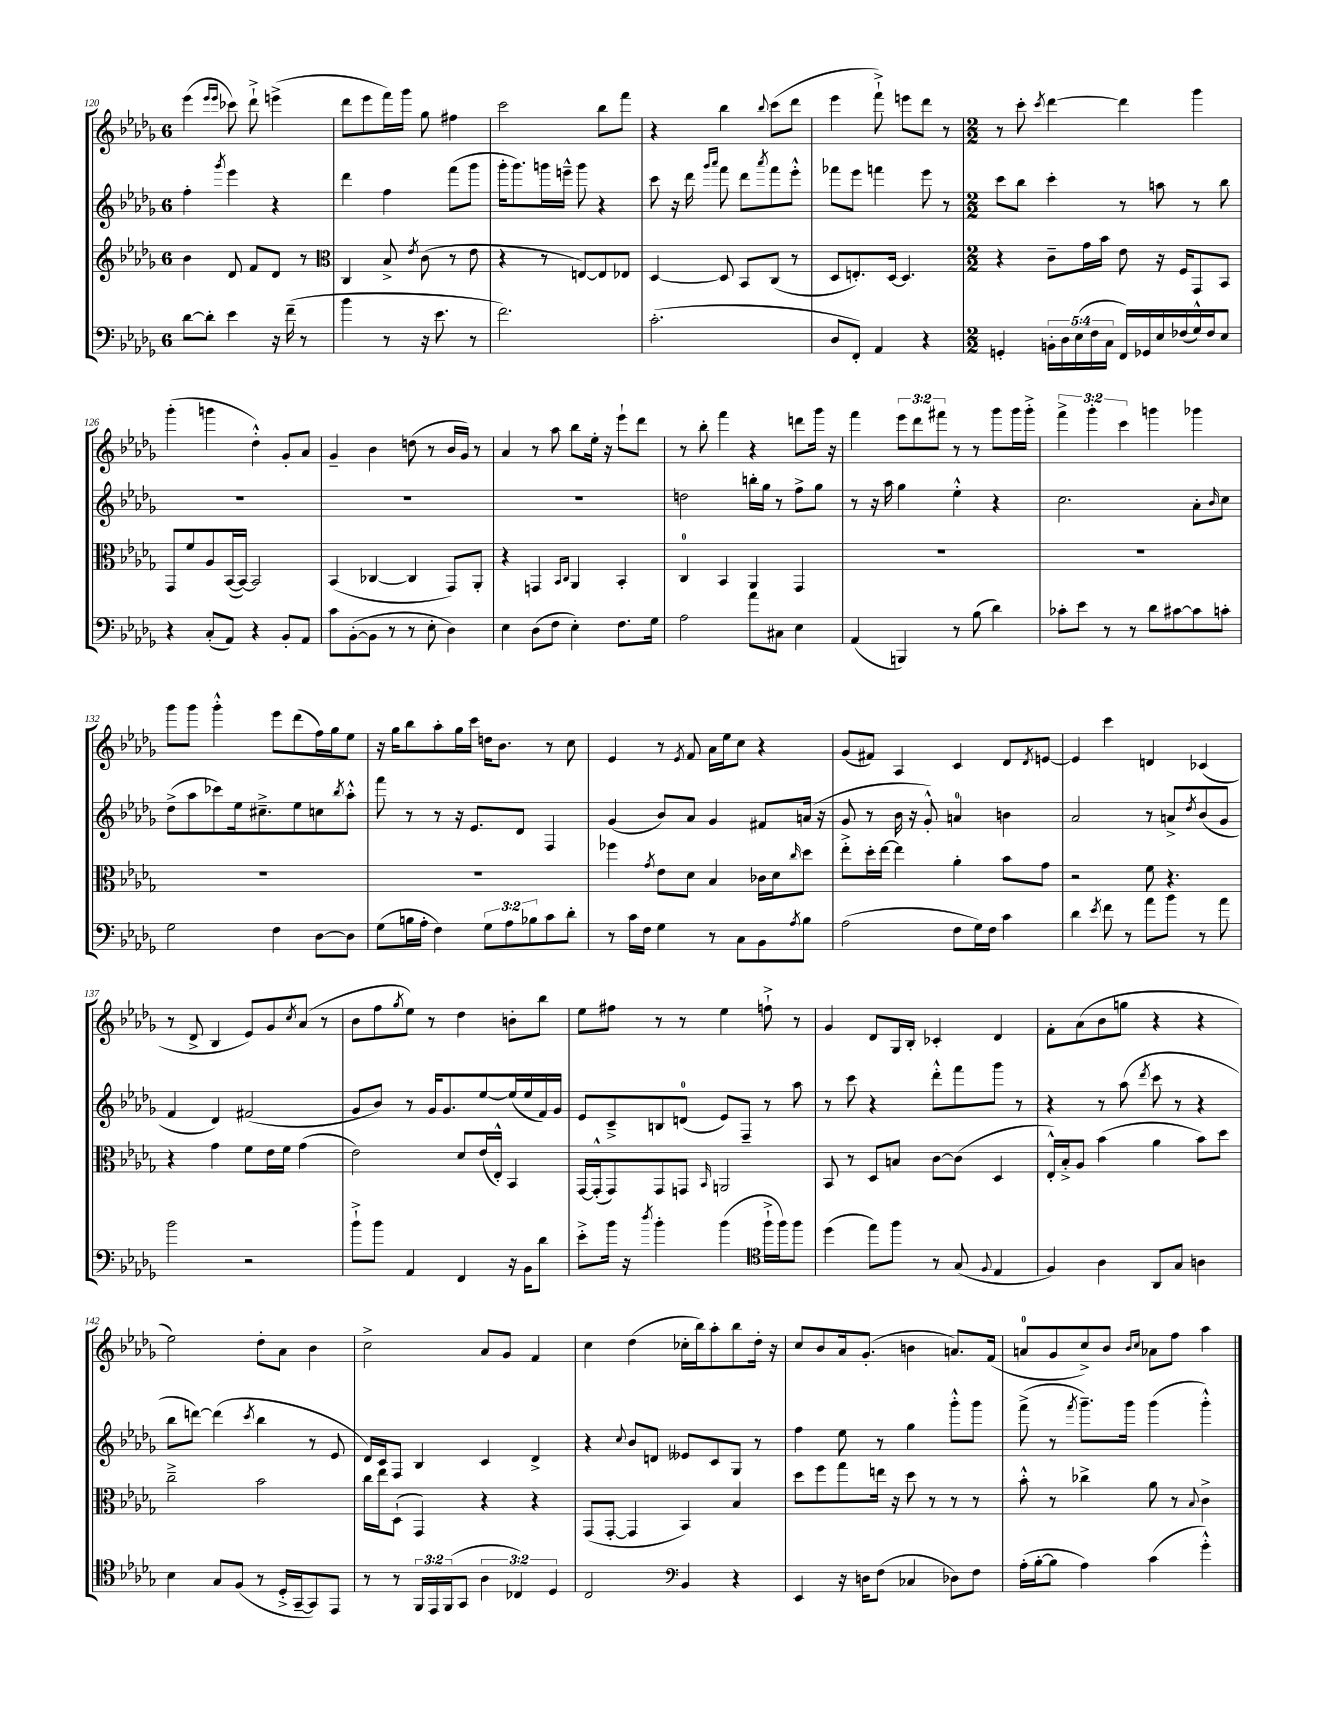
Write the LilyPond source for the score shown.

<<
\new StaffGroup <<
\new Staff = "s0" {
    \clef treble \key des \major \once \override Staff.TimeSignature.style = #'single-digit \time 6/8 \override Staff.TupletNumber.text = #tuplet-number::calc-fraction-text
    ees'''4( \grace { ees'''16 ees'''16 } ces'''8) des'''8-!-> e'''4->( |
    des'''8 ees'''8 f'''16) ges'''16 ges''8 fis''4 |
    c'''2 bes''8 f'''8 |
    r4 bes''4 \appoggiatura { bes''8 } c'''8( des'''8 |
    ees'''4 f'''8-!->) e'''8 des'''8 r8 |
    \numericTimeSignature \time 2/2 r8 c'''8-. \acciaccatura { c'''8 } des'''4~ des'''4 ges'''4 |
    ges'''4-.( g'''4 des''4-.-^) ges'8-. aes'8 |
    ges'4-- bes'4 d''8( r8 bes'16 ges'16) r8 |
    aes'4 r8 aes''8 bes''8 ees''16-. r16 ees'''8-! des'''8 |
    r8 bes''8-. f'''4 r4 d'''8 ges'''16 r16 |
    f'''4 \tuplet 3/2 { ees'''8 des'''8 fis'''8 } r8 r8 ges'''8 ges'''16 ges'''16-.-> |
    \tuplet 3/2 { f'''4-> ges'''4-. c'''4 } g'''4 ges'''4 |
    ges'''8 ges'''8 ges'''4-.-^ ees'''8 des'''8( f''16) ges''16 ees''8 |
    r16 ges''16 bes''8 aes''8-. ges''16 c'''16 d''16 bes'8. r8 c''8 |
    ees'4 r8 \acciaccatura { ees'8 } f'8 aes'16 ees''16 c''8 r4 |
    ges'8( fis'8) aes4 c'4 des'8 \acciaccatura { des'8 } e'8~ |
    e'4 c'''4 d'4 ces'4( |
    r8 des'8-> bes4 ees'8) ges'8 \acciaccatura { c''8 } aes'8( r8 |
    bes'8 f''8 \acciaccatura { ges''8 } ees''8) r8 des''4 b'8-. bes''8 |
    ees''8 fis''8 r8 r8 ees''4 f''8-!-> r8 |
    ges'4 des'8 ges16 bes16-. ces'4-. des'4 |
    f'8-. aes'8( bes'8 g''8 r4 r4 |
    ees''2) des''8-. aes'8 bes'4 |
    c''2-> aes'8 ges'8 f'4 |
    c''4 des''4( ces''16-. bes''16) aes''8-. bes''8 des''16-. r16 |
    c''8 bes'8 aes'16 ges'8.-.( b'4 a'8.) f'16( |
    a'8-0 ges'8 c''8->) bes'8 \grace { bes'16 c''16 } aes'8 f''8 aes''4 \bar "|." |
}
\new Staff = "s1" {
    \clef treble \key des \major \once \override Staff.TimeSignature.style = #'single-digit \time 6/8
    f''4-. \acciaccatura { ges'''8 } ees'''4 r4 |
    des'''4 f''4 f'''8( ges'''8 |
    ges'''16-. ges'''8.) g'''16 e'''16---^ g'''8 r4 |
    c'''8 r16 des'''16 \grace { ges'''16 aes'''16 } f'''8 des'''8 \acciaccatura { aes'''8 } f'''8 ees'''8-.-^ |
    fes'''8 ees'''8 f'''4 ees'''8 r8 |
    \numericTimeSignature \time 2/2 c'''8 bes''8 c'''4-. r8 a''8 r8 bes''8 |
    R1 |
    R1 |
    R1 |
    d''2 b''16-. ges''16 r8 f''8-> ges''8 |
    r8 r16 aes''16 ges''4 ees''4-.-^ r4 |
    c''2. aes'8-. \grace { bes'16 } c''8 |
    des''8->( aes''8 ces'''8) ees''16 cis''8.---> ees''8 c''8 \acciaccatura { bes''8 } aes''8-.-^ |
    f'''8 r8 r8 r16 ees'8. des'8 f4 |
    ges'4( bes'8) aes'8 ges'4 fis'8 a'16( r16 |
    ges'8 r8 bes'16 r16 ges'8-.-^) a'4-0 b'4 |
    aes'2 r8 a'8-> \acciaccatura { des''8 } bes'8( ges'8 |
    f'4 des'4) fis'2( |
    ges'8 bes'8) r8 ges'16 ges'8. ees''8~ ees''16( ees''16 f'16) ges'16 |
    ees'8 c'8---> b8 d'8-0( ees'8) f8-- r8 aes''8 |
    r8 c'''8 r4 des'''8-.-^ f'''8 ges'''8 r8 |
    r4 r8 aes''8( \acciaccatura { des'''8 } c'''8 r8 r4 |
    bes''8 d'''8~) d'''4( \acciaccatura { c'''8 } bes''4 r8 ees'8 |
    des'16) c'16 f8 bes4 c'4 des'4-> |
    r4 \appoggiatura { c''8 } bes'8 d'8 eeses'8 c'8 ges8 r8 |
    f''4 ees''8 r8 ges''4 ges'''8-.-^ ges'''8 |
    f'''8->( r8 \acciaccatura { f'''8 } ges'''8.--) ges'''16 ges'''4( ges'''4-.-^) \bar "|." |
}
\new Staff = "s2" {
    \clef treble \key des \major \once \override Staff.TimeSignature.style = #'single-digit \time 6/8
    bes'4 des'8 f'8 des'8 r8 |
    \clef alto c4 bes8-> \acciaccatura { ees'8 } c'8( r8 ees'8 |
    r4 r8 e8~) e8 ees8 |
    des4~ des8 bes,8 c8( r8 |
    des8 e8.-.) des16~ des4. |
    \numericTimeSignature \time 2/2 r4 c'8-- ges'16 bes'16 ees'8 r16 f16 ges,8 bes,8 |
    ges,8 f'8 aes8 bes,16~( bes,16~) bes,2 |
    bes,4( ces4~ ces4 ges,8) aes,8-. |
    r4 g,4 \grace { bes,16 c16 } aes,4 bes,4-. |
    c4-0 bes,4 aes,4 ges,4 |
    R1 |
    R1 |
    R1 |
    R1 |
    fes''4 \acciaccatura { ges'8 } ees'8 des'8 bes4 ces'16 des'16 \grace { c''16 } des''8 |
    ees''8-.-> des''16-. ees''16~ ees''4 aes'4-. bes'8 ges'8 |
    r2 f'8 r4. |
    r4 ges'4 f'8 ees'16 f'16 ges'4( |
    ees'2) des'8 ees'16( ees16-.-^) bes,4 |
    ges,16~ ges,16-.-^( ges,8) ges,8 g,8 \grace { bes,16 } a,2 |
    bes,8 r8 des8 b8 c'8~ c'8( des4 |
    ees16-.-^) bes16-.-> aes8 bes'4( aes'4 bes'8) des''8 |
    c''2---> bes'2 |
    c''16 ees''16 des8-!( ges,4) r4 r4 |
    ges,8( ges,8~-. ges,4 bes,4) bes4 |
    des''8 f''8 ges''8 e''16 r16 des''8 r8 r8 r8 |
    bes'8-.-^ r8 ces''4-> aes'8 r8 \appoggiatura { bes8 } c'4-> \bar "|." |
}
\new Staff = "s3" {
    \clef bass \key des \major \once \override Staff.TimeSignature.style = #'single-digit \time 6/8 \override Staff.TupletNumber.text = #tuplet-number::calc-fraction-text
    des'8~ des'8-. ees'4 r16 f'16--( r8 |
    bes'4 r8 r16 ees'8. r8 |
    f'2.) |
    c'2.-.( |
    des8 f,8-.) aes,4 r4 |
    \numericTimeSignature \time 2/2 g,4-. \tuplet 5/4 { b,16-. des16 ees16( f16 c16 } f,16) ges,16 ees16 fes16( ges16-^) fes16 ees8 |
    r4 c8-.( aes,8) r4 bes,8-. aes,8 |
    c'8 bes,8~-.( bes,8 r8 r8 ees8-. des4) |
    ees4 des8( f8 ees4-.) f8. ges16 |
    aes2 aes'8 cis8 ees4 |
    aes,4( b,,4) r8 bes8( des'4) |
    ces'8-. ees'8 r8 r8 des'8 cis'8~ cis'8 c'8-. |
    ges2 f4 des8~ des8 |
    ges8( b16 aes16-. f4) \tuplet 3/2 { ges8 aes8 bes8 } c'8 des'8-. |
    r8 c'16 f16 ges4 r8 c8 bes,8 \acciaccatura { aes8 } bes8 |
    aes2( f8 ges16) f16 c'4 |
    des'4 \acciaccatura { ees'8 } f'8 r8 aes'8 bes'8 r8 aes'8 |
    bes'2 r2 |
    bes'8-!-> bes'8 aes,4 f,4 r16 bes,16 des'8 |
    ees'8-.-> bes'16 r16 \acciaccatura { des''8 } bes'4-. bes'4( \clef tenor f''16-!-> f''16) f''8 |
    des''4( ees''8) f''8 r8 ges8( \appoggiatura { f8 } ees4 |
    f4) aes4 aes,8 ges8 a4 |
    bes4 ges8 f8( r8 des16-.-> ges,16~-- ges,8) ees,8 |
    r8 r8 \tuplet 3/2 { f,16 ees,16 f,16( } ges,8 \tuplet 3/2 { aes4 ces4) des4 } |
    c2 \clef bass bes,4 r4 |
    ees,4 r16 d16 f8( ces4 des8) f8 |
    aes16-.( bes16~-. bes8 aes4) c'4( ges'4-.-^) \bar "|." |
}
>>
>>
\layout { \context { \Score currentBarNumber = #120 } }
